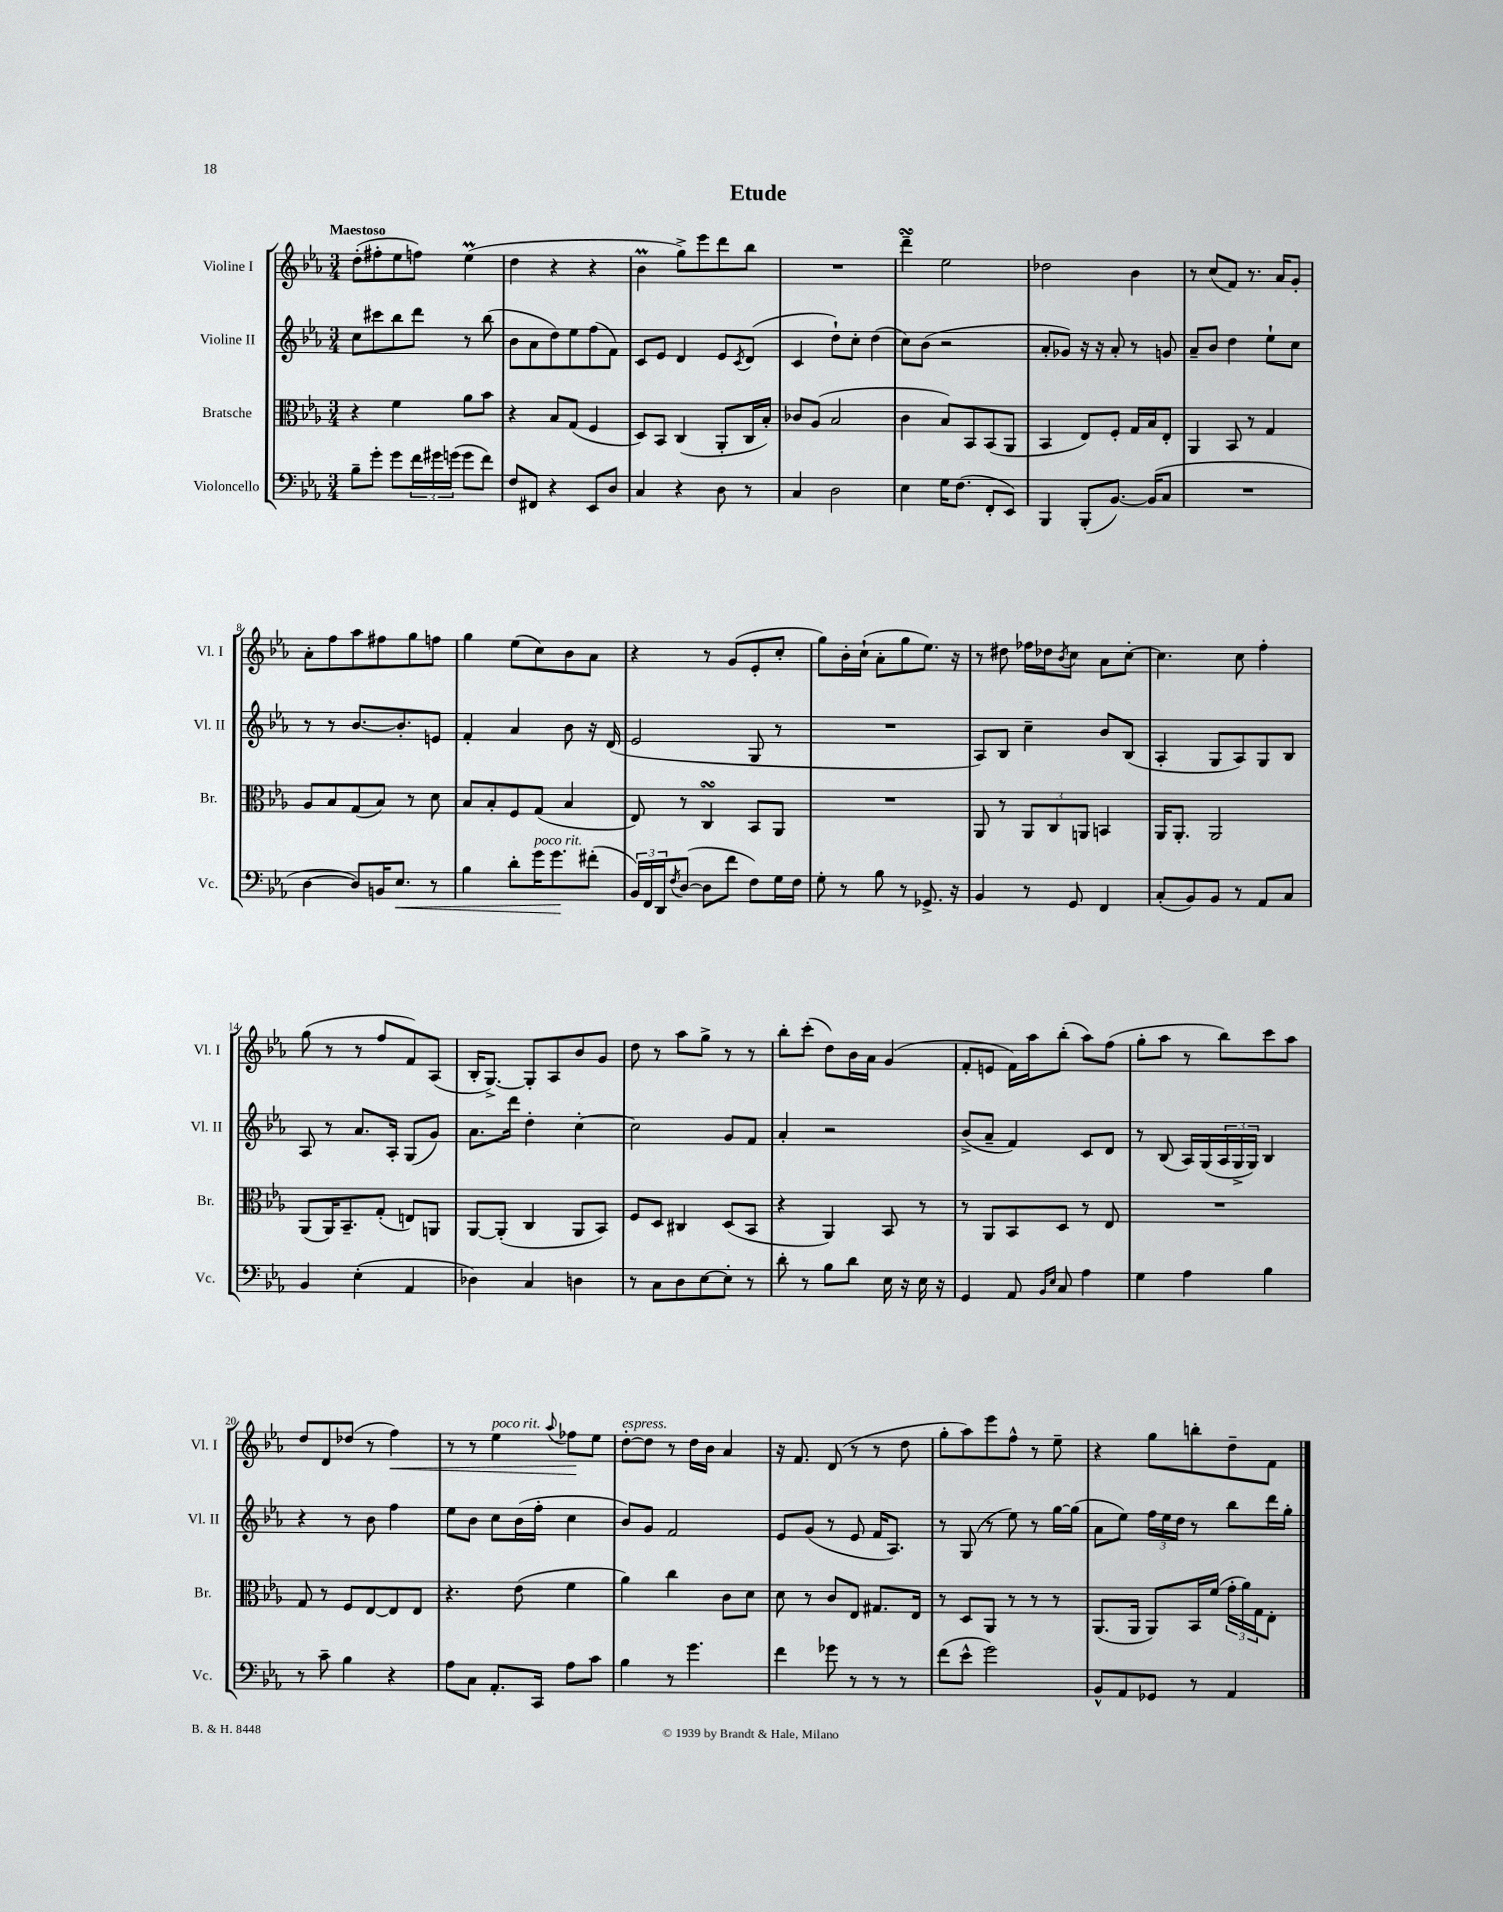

**kern	**dynam	**kern	**kern	**kern	**dynam
*part4	*part4	*part3	*part2	*part1	*part1
*staff4	*staff4	*staff3	*staff2	*staff1	*staff1
*I"Violoncello	*	*I"Bratsche	*I"Violine II	*I"Violine I	*
*I'Vc.	*	*I'Br.	*I'Vl. II	*I'Vl. I	*
*clefF4	*	*clefC3	*clefG2	*clefG2	*
*k[b-e-a-]	*	*k[b-e-a-]	*k[b-e-a-]	*k[b-e-a-]	*
*M3/4	*	*M3/4	*M3/4	*M3/4	*
=1	=1	=1	=1	=1	=1
!	!	!	!	!LO:TX:a:B:t=Maestoso	!
8B-~\L	.	4r	8cc\L	(8dd'\L	.
8g'\J	.	.	8ccc#X\	8ff#X'\	.
8g\L	.	4f\	8bb-\	8ee-\	.
24f\L	.	.	8ddd\J	8ffn\J)	.
24g#X\	.	.	.	.	.
(24gn\JJ	.	.	.	.	.
8g\L	.	8a-\L	8r	(4ee-M\	.
8f\J)	.	8b-\J	(8bb-\	.	.
=2	=2	=2	=2	=2	=2
8F/L	.	4r	8b-\L	4dd\	.
8FF#X/J	.	.	8a-\	.	.
4r	.	8B-/L	8dd\)	4r	.
.	.	(8G/J	8ee-\	.	.
8EE-/L	.	4F/	(8ff\	4r	.
8D/J	.	.	8f\J)	.	.
=3	=3	=3	=3	=3	=3
4C/	.	8D/L)	8c/L	4b-M\	.
.	.	8BB-/J	8e-/J	.	.
4r	.	(4C/	4d/	8gg^\L)	.
.	.	.	.	8eee-\	.
8D\	.	8AA-'/L	8e-/L	8ddd\	.
.	.	.	8qc/	.	.
8r	.	16C/L	(8d/J	8bb-\J	.
.	.	16B-'/JJ)	.	.	.
=4	=4	=4	=4	=4	=4
4C/	.	8c-X/L	4c/	2.r	.
.	.	(8A-/J	.	.	.
2D\	.	2B-/	8dd`\L)	.	.
.	.	.	8cc'\J	.	.
.	.	.	(4dd\	.	.
=5	=5	=5	=5	=5	=5
4E-\	.	4c\	8cc\L)	4dddsSsS~\	.
.	.	.	(8b-\J	.	.
16G\KL	.	8B-/L)	2r	2ee-\	.
(8.F\J	.	.	.	.	.
.	.	8BB-/	.	.	.
8FF'/L	.	(8BB-/	.	.	.
8EE-/J)	.	8AA-/J	.	.	.
=6	=6	=6	=6	=6	=6
4BBB-/	.	4BB-/	8a-'/L	2dd-X\	.
.	.	.	8g-X/J)	.	.
(8BBB-'/L	.	8E-/L)	16r	.	.
.	.	.	16r	.	.
[8.BB-/J)	.	8F'/J	8a-'/	.	.
.	.	16G/LL	8r	4b-\	.
(16BB-/KL]	.	16B-/J	.	.	.
8C/J	.	8E-'/J	8gn/	.	.
=7	=7	=7	=7	=7	=7
2.r	.	4AA-/	8a-~/L	8r	.
.	.	.	8b-/J	(8cc/L	.
.	.	8BB-/	4dd\	8f/J)	.
.	.	8r	.	8.r	.
.	.	4G/	8ee-`\L	.	.
.	.	.	.	16a-/KL	.
.	.	.	8cc\J	8g'/J	.
!!LO:LB:g=z
=8	=8	=8	=8	=8	=8
[4D\	.	8A-/L	8r	8a-'\L	.
.	.	8B-/	8r	8ff\	.
8D/L])	.	(8G/	[8.b-/L	8aa-\	.
16BBn/K	.	8B-/J)	.	8ff#X\	.
!	!LO:HP:b	!	!	!	!
8.E-/J	<	.	8.b-'/]	.	.
.	.	8r	.	8gg\	.
8r	.	8d\	8en/J	8ffn\J	.
=9	=9	=9	=9	=9	=9
4B-\	.	8B-/L	4f'/	4gg\	.
.	.	8B-'/	.	.	.
8d'\L	.	8F/	4a-/	(8ee-\L	.
!LO:TX:a:i:t=poco rit.	!	!	!	!	!
16g\K	.	(8G/J	.	8cc\)	.
8.g\	.	.	.	.	.
.	.	4B-/	8b-\	8b-\	.
(8f#X'\J	[	.	16r	8a-\J	.
.	.	.	(16d/	.	.
=10	=10	=10	=10	=10	=10
24BB-/LL)	.	8E-/)	2e-/	4r	.
24FF/	.	.	.	.	.
24DD/J	.	.	.	.	.
8qF/	.	.	.	.	.
([8D/J	.	8r	.	.	.
8D\L]	.	4CsSSS/	.	8r	.
8f\J	.	.	.	(8g/L	.
8F\L)	.	8BB-/L	8G/	8e-'/	.
16G\L	.	8AA-/J	8r	8cc'/J	.
16F\JJ	.	.	.	.	.
=11	=11	=11	=11	=11	=11
8G'\	.	2.r	2.r	8gg\L)	.
8r	.	.	.	16b-'\L	.
.	.	.	.	(16cc`\JJ	.
8B-\	.	.	.	8a-'\L	.
8r	.	.	.	8gg\	.
8.GG-X^/	.	.	.	8.ee-\J)	.
16r	.	.	.	16r	.
=12	=12	=12	=12	=12	=12
4BB-/	.	8AA-/	8A-/L)	8r	.
.	.	8r	8B-/J	8dd#X\	.
8r	.	12AA-/L	4cc~\	16ff-X\LL	.
.	.	.	.	16dd-X\J	.
.	.	12C/	.	.	.
.	.	.	.	8qb-/	.
8GG/	.	.	.	8cc\J	.
.	.	12AAn/J	.	.	.
4FF/	.	4BBn/	8b-/L	8a-\L	.
.	.	.	(8B-/J	[8cc'\J	.
=13	=13	=13	=13	=13	=13
(8C'/L	.	16AA-/KL	4A-'/	4.cc\]	.
.	.	8.AA-'/J	.	.	.
8BB-/)	.	.	.	.	.
8BB-/J	.	2AA-/	8G/L	.	.
8r	.	.	8A-/)	8cc\	.
8AA-/L	.	.	8G/	4ff'\	.
8C/J	.	.	8B-/J	.	.
!!LO:LB:g=z
=14	=14	=14	=14	=14	=14
4BB-/	.	(8AA-/L	8A-/	(8gg\	.
.	.	16AA-/K)	8r	8r	.
.	.	8.BB-~/	.	.	.
(4E-'\	.	.	8.a-/L	8r	.
.	.	(8G'/J	.	8ff/L	.
.	.	.	16A-'/Jk	.	.
4AA-/	.	8En/L)	(8G/L	8f/)	.
.	.	8AAn/J	8g/J)	(8A-/J	.
=15	=15	=15	=15	=15	=15
4D-X\)	.	[8AA-/L	8.a-\L	16B-'/KL	.
.	.	.	.	[8.G^/J)	.
.	.	(8AA-'/J]	.	.	.
.	.	.	16ddd\Jk	.	.
4C/	.	4C/	4dd'\	8G'/L]	.
.	.	.	.	8A-/	.
4Dn\	.	8AA-/L	[4cc'\	8b-/	.
.	.	8BB-/J)	.	8g/J	.
=16	=16	=16	=16	=16	=16
8r	.	8F/L	2cc\]	8dd\	.
8C\L	.	8D/J	.	8r	.
8D\	.	4C#X/	.	8aa-\L	.
[8E-\	.	.	.	8gg^\J	.
8E-'\J]	.	(8D/L	8g/L	8r	.
8r	.	8BB-/J	8f/J	8r	.
=17	=17	=17	=17	=17	=17
8d'\	.	4r	4a-'/	8bb-'\L	.
8r	.	.	.	(8ccc'\J	.
8B-\L	.	4AA-/)	2r	8dd\L)	.
8d\J	.	.	.	16b-\L	.
.	.	.	.	16a-\JJ	.
16E-\	.	8BB-/	.	(4g/	.
16r	.	.	.	.	.
16E-\	.	8r	.	.	.
16r	.	.	.	.	.
=18	=18	=18	=18	=18	=18
4GG/	.	8r	(8b-^/L	8f'/L	.
.	.	8AA-/L	8a-~/J	8en/J	.
8AA-/	.	8BB-/	4f/)	16f\LL)	.
.	.	.	.	16aa-\J	.
16qqBB-/LL	.	.	.	.	.
16qqE-/JJ	.	.	.	.	.
8C/	.	8D/J	.	(8bb-'\J	.
4A-\	.	8r	8c/L	8aa-\L)	.
.	.	8E-/	8d/J	(8ff\J	.
=19	=19	=19	=19	=19	=19
4G\	.	2.r	8r	8gg'\L	.
.	.	.	(8B-/	8aa-\J	.
4A-\	.	.	16A-/LL)	8r	.
.	.	.	(16G/	.	.
.	.	.	24A-/	8bb-\L)	.
.	.	.	24G^/	.	.
.	.	.	24G/JJ)	.	.
4B-\	.	.	4B-/	8ccc\	.
.	.	.	.	8aa-\J	.
!!LO:LB:g=z
=20	=20	=20	=20	=20	=20
8r	.	8G/	4r	8dd/L	.
8c~\	.	8r	.	8d/	.
4B-\	.	8F/L	8r	(8dd-X/J	.
.	.	[8E-/	8b-\	8r	.
!	!	!	!	!	!LO:HP:b
4r	.	8E-/]	4ff\	4ff\)	<
.	.	8E-/J	.	.	.
=21	=21	=21	=21	=21	=21
8A-\L	.	4.r	8ee-\L	8r	.
8C\J	.	.	8b-\J	8r	.
!	!	!	!	!LO:TX:a:i:t=poco rit.	!
8.AA-'/L	.	.	8cc\L	4ee-\	.
.	.	(8e-\	(16b-\L	.	.
16CC/Jk	.	.	16ff'\JJ	.	.
.	.	.	.	8qqaa-/	.
8A-\L	.	4f\	4cc\	8ff-X\L	.
8c\J	.	.	.	8ee-\J	[
=22	=22	=22	=22	=22	=22
!	!	!	!	!LO:TX:a:i:t=espress.	!
4B-\	.	4a-\)	8b-/L)	[8dd'\L	.
.	.	.	8g/J	8dd\J]	.
8r	.	4cc\	2f/	8r	.
4.g\	.	.	.	16dd\LL	.
.	.	.	.	16b-\JJ	.
.	.	8c\L	.	4a-/	.
.	.	8d\J	.	.	.
=23	=23	=23	=23	=23	=23
4f\	.	8d\	8e-/L	16r	.
.	.	.	.	8.f/	.
.	.	8r	(8g/J	.	.
8g-X\	.	8c/L	8r	(8d/	.
8r	.	8E-/J	8e-/	8r	.
8r	.	8.G#X/L	16f/KL	8r	.
.	.	.	8.A-/J)	.	.
8r	.	.	.	8dd\	.
.	.	16E-/Jk	.	.	.
=24	=24	=24	=24	=24	=24
(8f\L	.	8r	8r	8gg'\L	.
8e-^^\J	.	8D/L	(8G/	8aa-\)	.
2g\)	.	8AA-/J	8r	8eee-\	.
.	.	8r	8ee-\)	8ff^^\J	.
.	.	8r	8r	8r	.
.	.	8r	[16gg\LL	8ee-~\	.
.	.	.	(16gg\JJ]	.	.
=25	=25	=25	=25	=25	=25
8BB-^^/L	.	(8.AA-/L	8a-\L	4r	.
8AA-/	.	.	8ee-\J)	.	.
.	.	16AA-/Jk	.	.	.
8GG-X/J	.	8AA-/L)	24ff\LL	8gg\L	.
.	.	.	24ee-\	.	.
.	.	.	24dd\JJ	.	.
8r	.	16BB-/L	8r	8bbn'\	.
.	.	(16f/JJ	.	.	.
4AA-/	.	24g'\LL	8bb-\L	8dd~\	.
.	.	24a-\)	.	.	.
.	.	24G\J	.	.	.
.	.	8E-'\J	16ddd\L	8f\J	.
.	.	.	16gg'\JJ	.	.
==	==	==	==	==	==
*-	*-	*-	*-	*-	*-
